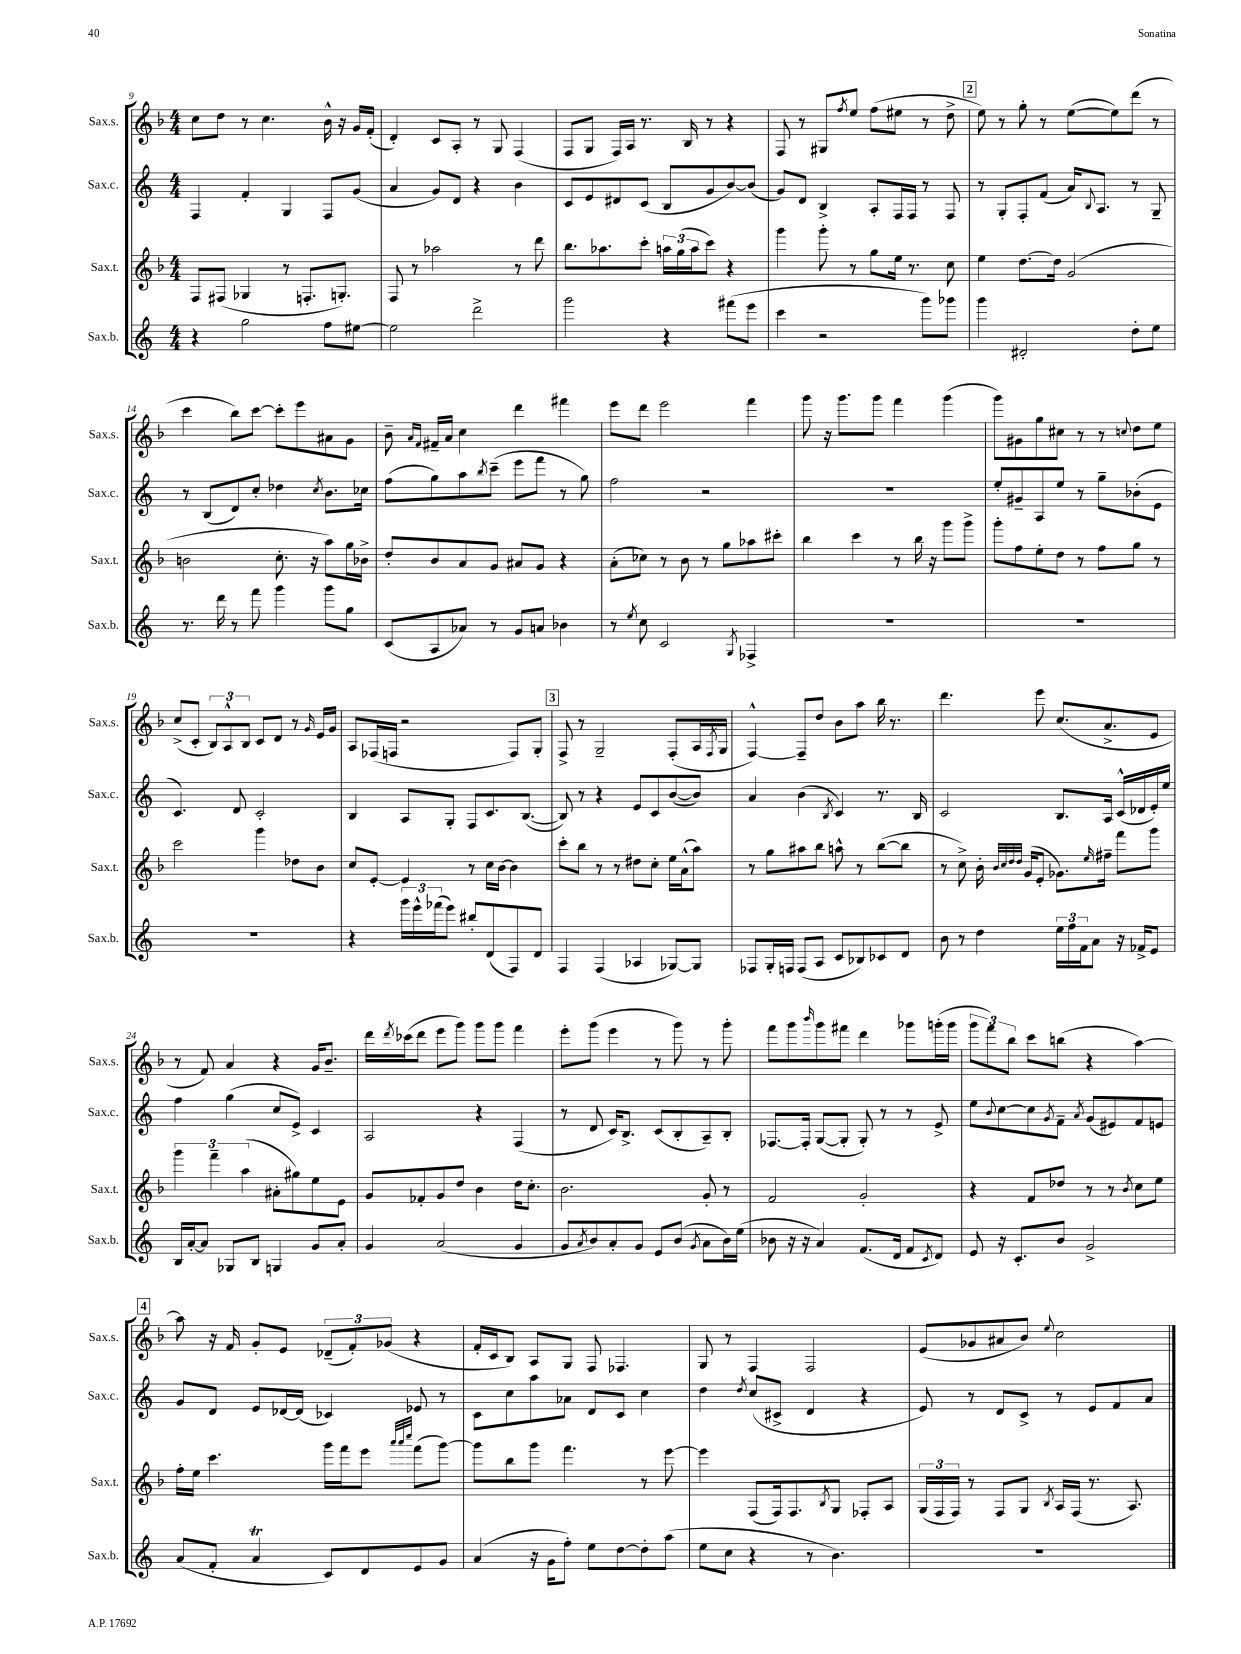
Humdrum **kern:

**kern	**kern	**kern	**kern
*part4	*part3	*part2	*part1
*staff4	*staff3	*staff2	*staff1
*I"Sax.b.	*I"Sax.t.	*I"Sax.c.	*I"Sax.s.
*I'Sax.b.	*I'Sax.t.	*I'Sax.c.	*I'Sax.s.
*clefG2	*clefG2	*clefG2	*clefG2
*k[]	*k[b-]	*k[]	*k[b-]
*M4/4	*M4/4	*M4/4	*M4/4
=9	=9	=9	=9
4r	8F/L	4F/	8cc\L
.	(8F#X/J	.	8dd\J
2gg\	4G-X/	4f'/	8r
.	.	.	4.cc\
.	8r	4G/	.
.	8.Fn'/L	.	.
8ff\L	.	8F/L	16b-^^\
.	8.Gn'/J)	.	16r
[8ee#X\J	.	(8g/J	16g/LL
.	.	.	(16f'/JJ
=10	=10	=10	=10
2ee#\]	8F/	4a/	4d'/)
.	8r	.	.
.	2aa-X\	8g/L)	8c/L
.	.	8d/J	8A'/J
2ddd^\	.	4r	8r
.	.	.	8G/
.	8r	4b\	(4F/
.	8ddd\	.	.
=11	=11	=11	=11
2ggg\	8.bb-\L	8c/L	8F/L
.	.	8e/	8G/J
.	8.aa-X\	.	.
.	.	8d#X/	16F/LL)
.	.	.	16A/JJ
.	8ccc'\J	(8c/J	8.r
4r	24aan\LL	8B/L	.
.	(24gg\	.	.
.	.	.	16B-/
.	24aa\J	.	.
.	8ccc\J)	8g/	8r
(8fff#X\L	4r	[8b/)	4r
8eee\J	.	(8b/J]	.
=12	=12	=12	=12
4ccc\	4ggg\	8g/L)	8F/
.	.	8d/J	8r
2r	8ggg'\	4B^/	8G#X/L
.	.	.	8qff/
.	8r	.	8ee/J
.	8gg\L	8A'/L	(8ff\L
.	16ee\Jk	16F/L	8ee#X\J
.	8.r	16F/JJ	.
8ggg\L)	.	8r	8r
8ggg-X\J	8cc\	8F/	8dd^\
!!LO:REH:place=s1:t=2
=13	=13	=13	=13
4ggg\	4ee\	8r	8ee\)
.	.	8G'/L	8r
2d#X'/	[8.dd\L	8F'/	8gg'\
.	.	(8f/J	8r
.	16dd\Jk]	.	.
.	(2g/	16a/KL)	([8ee\L
.	.	8qqB/	.
.	.	8.A/J	.
.	.	.	8ee\])
8dd'\L	.	8r	(8ddd\J
8ee\J	.	8G~/	8r
!!LO:LB:g=z
=14	=14	=14	=14
8.r	2bn\	8r	4ccc\
.	.	(8B/L	.
16ddd\	.	.	.
8r	.	8d/)	8bb-\L)
8fff\	.	8cc'/J	[8ccc\J
4ggg\	8.cc'\	4dd-X\	8ccc'\L]
.	.	.	8eee\
.	16r	.	.
.	.	8qcc/	.
8ggg\L	8aa\L)	8.b\L	8a#X\
8gg\J	16gg\L	.	8g\J
.	16b-X^\JJ	16cc-X\Jk	.
=15	=15	=15	=15
(8c/L	8dd'/L	(8ff\L	8b-~\
.	.	.	16qqa/LL
.	.	.	16qqf/JJ
8A/	8b-/	8gg\)	16f#X~/LL
.	.	.	16a/JJ
8a-X/J)	8a/	8aa\	4cc\
.	.	8qbb/	.
8r	8g/J	(8ccc~\J	.
8g/L	8a#X/L	8eee\L	4ddd\
8an/J	8g/J	8fff\J	.
4b-X\	4r	8r	4fff#X\
.	.	8gg\)	.
=16	=16	=16	=16
8r	(8a'\L	2ff\	8eee\L
8qee/	.	.	.
8cc\	8cc-X\J)	.	8ddd\J
2c/	8r	.	2eee\
.	8b-\	.	.
.	8r	2r	.
.	8gg\L	.	.
8qG/	.	.	.
4F-X^/	8aa-X\	.	4fff\
.	8ccc#X'\J	.	.
=17	=17	=17	=17
1r	4bb-\	1r	8ggg\
.	.	.	16r
.	.	.	8.ggg\L
.	4ccc\	.	.
.	.	.	8ggg\J
.	8r	.	4fff\
.	16bb-\	.	.
.	16r	.	.
.	8ggg\L	.	(4ggg\
.	8ggg^\J	.	.
=18	=18	=18	=18
1r	8ggg'\L	8ee'/L	8ggg\L)
.	8ff\	8g#X~/	8g#X\
.	8ee'\	8A/	8gg\
.	8dd\J	8ee/J	8cc#X\J
.	8r	8r	8r
.	8ff\L	8gg~\L	8r
.	.	.	8qqccn/
.	8gg\J	(8b-X'\	8dd\L
.	8r	8e\J	8ee\J
!!LO:LB:g=z
=19	=19	=19	=19
1r	2ccc\	4.c/)	(8cc^/L
.	.	.	8c'/J
.	.	.	12B-/L)
.	.	.	12A^^/
.	.	8d/	.
.	.	.	12B-/J
.	4ggg\	2c'/	8c/L
.	.	.	8d/J
.	8dd-X\L	.	8r
.	.	.	16qqg/
.	8b-\J	.	16e/LL
.	.	.	16g/JJ
=20	=20	=20	=20
4r	8cc/L	4B/	8A/L
.	[8e'/J	.	(16F-X/L
.	.	.	16Fn/JJ
24ggg\LL	4e/]	8A/L	2r
24eee^^\	.	.	.
(24fff-X\J	.	.	.
8eee\J)	.	8G'/J	.
8bb#X'/L	8r	8F/L	.
(8d/	16cc\LL	8.c/	.
.	[16b-\JJ	.	.
8F/)	4b-\]	.	8F/L)
.	.	([8.B/J	.
8d/J	.	.	8G'/J
!!LO:REH:place=s1:t=3
=21	=21	=21	=21
4F/	8ccc'\L	8B/])	8F^/
.	8bb-\J	8r	8r
(4F/	8r	4r	2G~/
.	8r	.	.
4A-X/	8dd#X\L	8e/L	.
.	8cc'\J	8c/	.
[8G-X/L)	16ee\LL	([8b/	(8F'/L
.	(16a^^\J	.	.
8G-/J]	8aa\J)	8b/J])	16A/L
.	.	.	8qF/
.	.	.	16G/JJ
=22	=22	=22	=22
8F-X/L	8r	4a/	[4F^^/)
16G'/L	8gg\L	.	.
16Fn/JJ	.	.	.
(8F/L	8aa#X\	(4b\	8F~/L]
8A/J	8bb-\J	.	8dd/J
.	.	8qB/	.
8c/L	8aan^^\	4c/)	8b-\L
8B-X/)	8r	.	8aa\J
8c-X/	([8bb-\L	8.r	16bb-\
.	.	.	8.r
8d/J	8bb-\J]	.	.
.	.	16B/	.
=23	=23	=23	=23
8b\	8r	2c/	4.ddd\
8r	8cc^\)	.	.
4dd\	16b-'\	.	.
.	32qqb-/LLL	.	.
.	32qqcc/	.	.
.	32qqdd/	.	.
.	32qqdd/JJJ	.	.
.	(16g/KL	.	.
.	8e'/J	.	8eee\
24ee\LL	8.g-X\L)	8.B/L	(8.cc/L
24ff\	.	.	.
24f\J	.	.	.
8a\J	.	.	.
.	16qqee/	.	.
.	16ff#X~\Jk	16A/Jk	8.a^/
16r	8fff\L	(16c^^/LL	.
16f-X^/KL	.	16d-X/	.
8e/J	8ggg\J	16e'/)	8e/J
.	.	16ee/JJ	.
!!LO:LB:g=z
=24	=24	=24	=24
16B/LL	6ggg\	4ff\	8r
[16a'/J	.	.	.
8a/J]	.	.	8f/)
.	6fff~\	.	.
8G-X/L	.	(4gg\	4a/
.	(6aa\	.	.
8B/J	.	.	.
4Gn/	8a#X'\L	8cc/L	4r
.	8gg#X\)	8e^/J)	.
8g/L	8ee\	4c/	16g/KL
.	.	.	8.b-~/J
8a'/J	8e\J	.	.
=25	=25	=25	=25
4g/	8g/L	2A/	16ddd\LL
.	.	.	8qddd/
.	.	.	(16ccc-X\J
.	8f-X'/	.	8ddd\J
(2a/	8g/	.	8eee\L
.	8dd/J	.	8ggg\J)
.	4b-\	4r	8ggg\L
.	.	.	8ggg\J
4g/	16dd\KL	(4F/	4fff\
.	8.cc'\J	.	.
=26	=26	=26	=26
8g/L	2.b-\	8r	8eee'\L
8qa/	.	.	.
8b/)	.	8d/	(8ggg\J
8a'/	.	16c/KL)	4eee\
.	.	8.B^/J	.
8g/J	.	.	.
8e/L	.	(8c/L	8r
(8b/J	.	8B'/	8ggg\)
8qg/	.	.	.
8a\L	8g'/	8A~/)	8r
16b\L)	8r	8B'/J	8ggg'\
(16ee\JJ	.	.	.
=27	=27	=27	=27
8b-X\	2f/	[8.F-X/L	8fff\L
16r	.	.	8ggg\
16r	.	16F-'/Jk]	.
.	.	.	16qqbbb-/
4a/)	.	([8G/L	8ggg\
.	.	8G'/J]	8fff#X\J
(8.f/L	2g'/	8G'/)	4ddd\
.	.	8r	.
16d/Jk	.	.	.
8f/L	.	8r	8ggg-X\L
8qc/	.	.	.
8d/J)	.	8e^/	(16gggn'\L
.	.	.	16ggg\JJ
=28	=28	=28	=28
8e/	4r	8ee\L	12ggg\L
.	.	.	12fff\)
.	.	8qqb/	.
16r	.	[8cc\	.
.	.	.	12bb-\J
8.c'/L	.	.	.
.	8f/L	8cc\]	8ccc\L
.	.	8qg/	.
8b/J	8dd-X/J	8f~\J	(8bbn\J
.	.	8qa/	.
2g^/	8r	(8g/L	4r
.	8r	8e#X/)	.
.	8qb-/	.	.
.	8cc\L	8f/	[4aa\)
.	8ee\J	8en/J	.
!!LO:LB:g=z
!!LO:REH:place=s1:t=4
=29	=29	=29	=29
(8a/L	16ff'\LL	8g/L	8aa\]
.	16ee\JJ	.	.
8f'/J	4.ccc\	8d/J	16r
.	.	.	16f/
4aT/	.	8e/L	8g'/L
.	.	[16d-X/L	8e/J
.	.	(16d-/JJ]	.
8c/L)	16ggg\LL	4c-X/)	(12d-X~/L
.	16fff\J	.	.
.	.	.	12f'/)
8d/	8eee\J	.	.
.	.	.	(12g-X/J
.	32qqaaa/LLL	.	.
.	32qqaaa/	.	.
.	32qqcccc/JJJ	.	.
8e/	(8fff\L	8e-X/	4r
8g/J	[8ggg\J)	8r	.
=30	=30	=30	=30
(4a/	8ggg\L]	8c\L	16f'/LL
.	.	.	16c/J
.	8bb-\	8cc\	8B-/J)
16r	8ggg\J	8aa\	8A/L
16g\KL	.	.	.
8ff'\J)	4.fff\	8a-X\J	8G/J
8ee\L	.	8d/L	8F/
[8dd\	.	8c/J	4.F-X/
8dd'\]	8r	4cc\	.
(8aa\J	[8eee\	.	.
=31	=31	=31	=31
8ee\L	4eee\]	4dd\	8G/
8cc\J	.	.	8r
.	.	8qdd/	.
4r	(8F/L	(8cc/L	4F/
.	16F/k)	8c#X^/J	.
.	8.F/	.	.
8r	.	4d/	2F/
.	8qB-/	.	.
4.b\)	8G/J	.	.
.	8F-X'/L	4r	.
.	8A/J	.	.
=32	=32	=32	=32
1r	(24G/LL	8e/)	(8e/L
.	24F/	.	.
.	24F/JJ)	.	.
.	8r	8r	8g-X/
.	8F/L	8d/L	8a#X/
.	8G/J	8c^/J	8b-/J)
.	8qB-/	.	8qqee/
.	16A/LL	8r	2cc\
.	(16F/JJ	.	.
.	8.r	8e/L	.
.	.	8f/	.
.	8.A/)	.	.
.	.	8a/J	.
==	==	==	==
*-	*-	*-	*-
